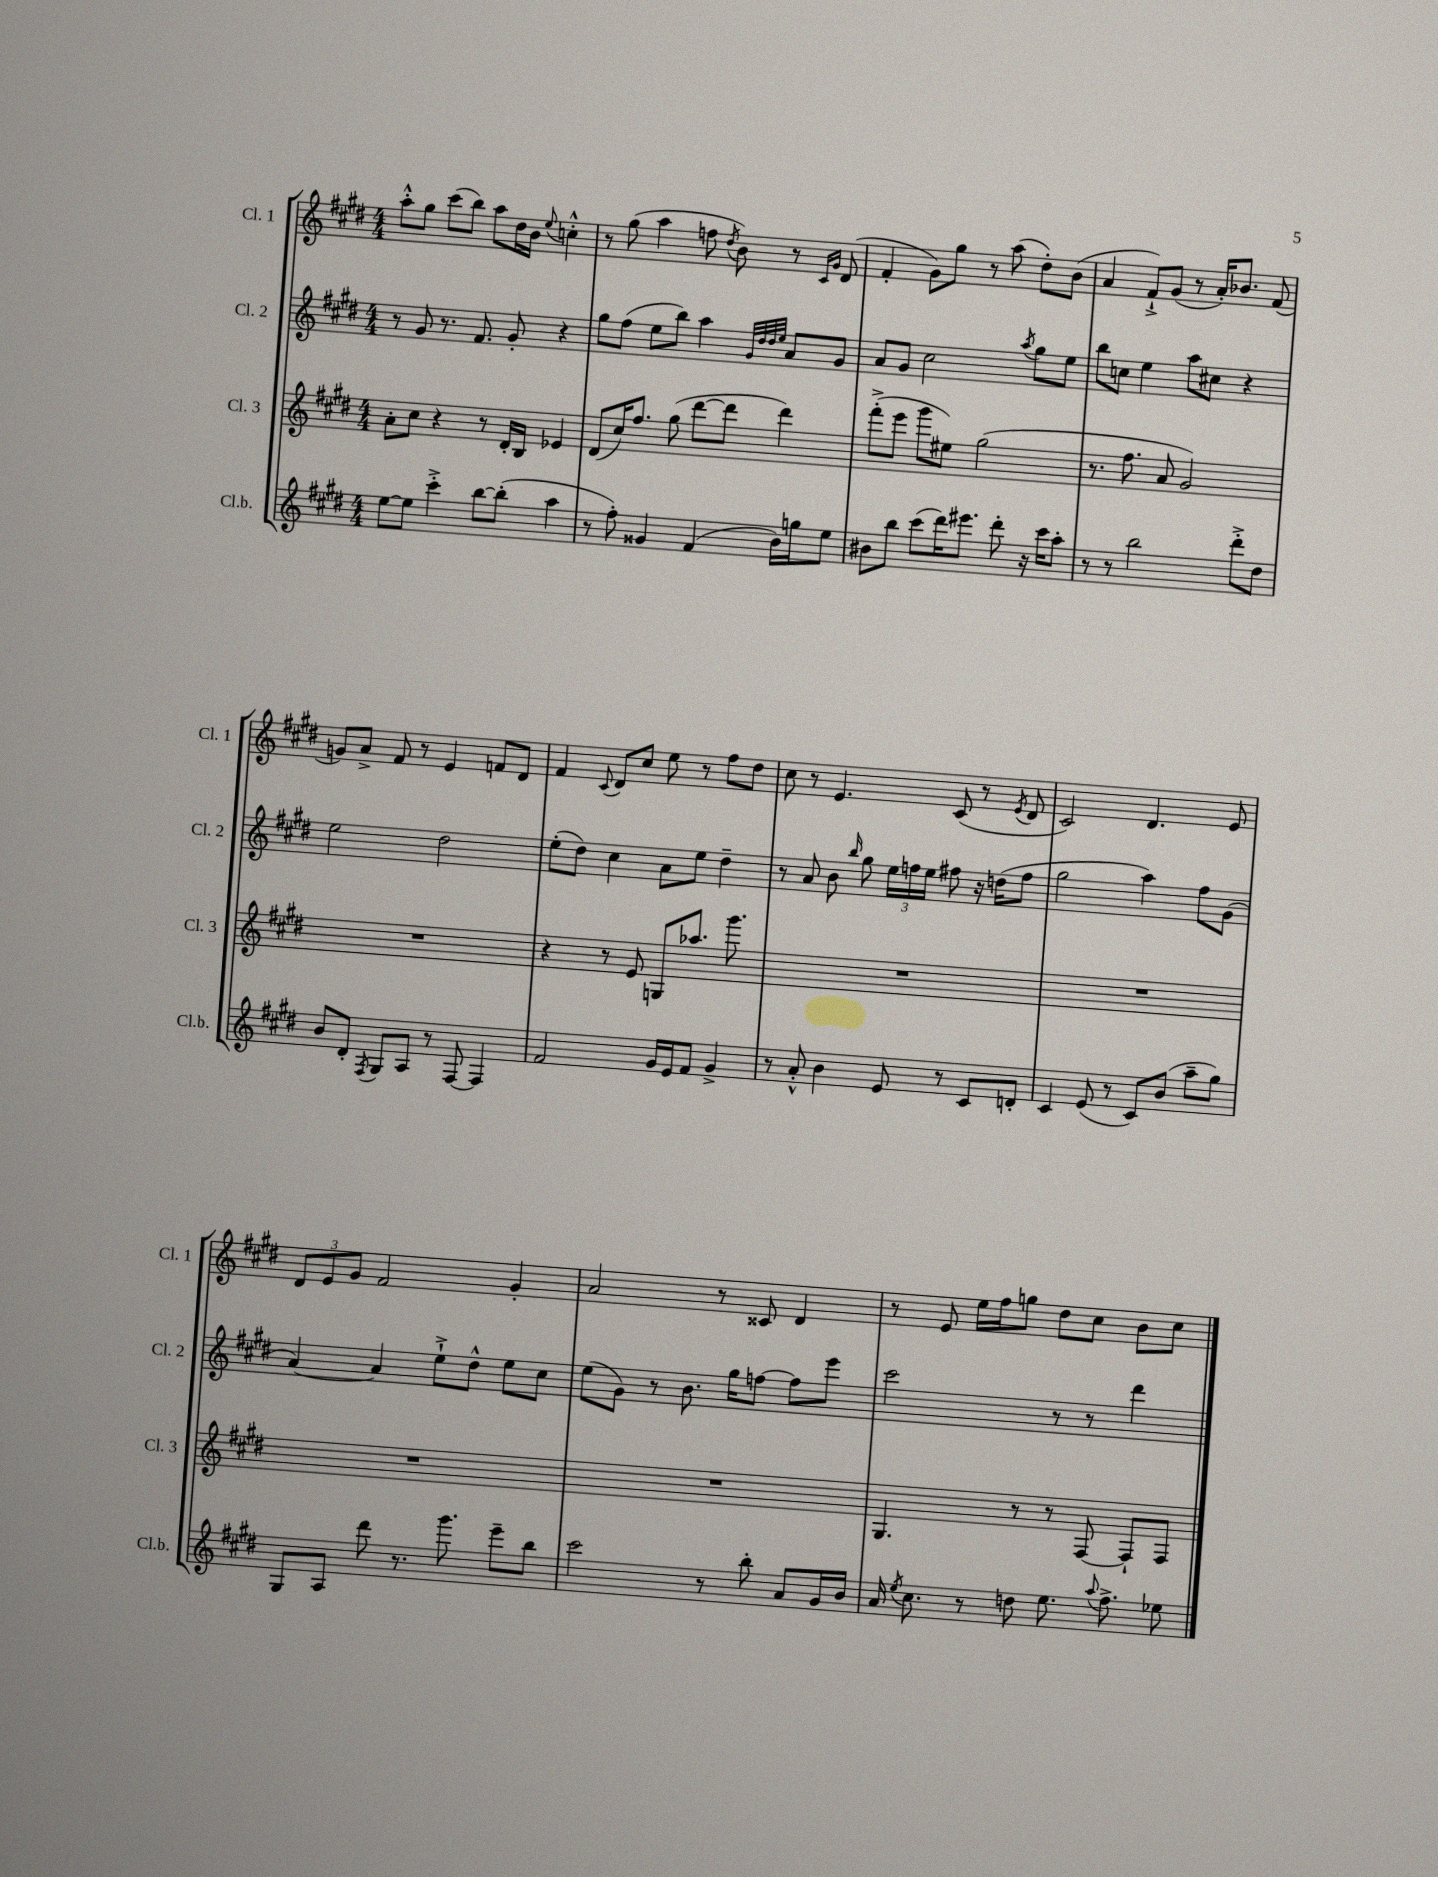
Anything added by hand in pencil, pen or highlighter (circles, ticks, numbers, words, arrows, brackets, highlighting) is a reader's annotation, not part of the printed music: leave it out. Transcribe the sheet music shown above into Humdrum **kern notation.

**kern	**kern	**kern	**kern
*staff4	*staff3	*staff2	*staff1
*clefG2	*clefG2	*clefG2	*clefG2
*k[f#c#g#d#]	*k[f#c#g#d#]	*k[f#c#g#d#]	*k[f#c#g#d#]
*M4/4	*M4/4	*M4/4	*M4/4
[8ee	8a'	8r	8aa'^^
8ee]	8cc#	8g#	8gg#
4ccc#'^	4r	8.r	(8ccc#
.	.	.	8bb)
.	.	8.f#	.
[8bb	8r	.	8aa
(8bb']	16d#'	8g#'	16dd#
.	16B	.	16b
.	.	.	8qqee
4aa	4e-	4r	4cc'^^
=	=	=	=
8r	(8d#	8gg#	8r
8ff#')	16cc#)	(8ff#	(8gg#
.	8.ff#	.	.
4g##	.	8ee	4aa
.	(8gg#	8bb)	.
(4f#	[8ddd#	4aa	8ff
.	.	.	8qdd#
.	8ddd#]	.	8b)
.	.	32qqg#	.
.	.	32qqdd#	.
.	.	32qqdd#	.
.	.	32qqee	.
16b)	4ddd#)	8a	8r
16gg	.	.	.
.	.	.	16qqc#
.	.	.	16qqg#
8ee	.	8g#	(8d#
=	=	=	=
8b#	(8fff#'^	8a	4f#'
8bb	8eee	8g#	.
(8ccc#	8ggg#	2cc#	8g#)
16ddd#)	8ee#)	.	8gg#
8.eee#	.	.	.
.	(2gg#	.	8r
8ddd#'	.	.	(8aa
.	.	8qaa	.
16r	.	8gg#	8dd#')
16ccc#	.	.	.
8aa'	.	8ee	(8b
=	=	=	=
8r	8.r	8bb	4a
8r	.	8cc	.
.	8.ff#	.	.
2bb	.	4ee	8f#`^)
.	8a	.	(8g#
.	2g#)	8aa	8r
.	.	8cc#	16a')
.	.	.	8.b-
8ddd#'^	.	4r	.
8dd#	.	.	(8f#
=	=	=	=
8b	1r	2ee	8g)
8d#'	.	.	8a^
8qF#	.	.	.
8G#	.	.	8f#
8A	.	.	8r
8r	.	2dd#	4e
[8F#	.	.	.
4F#]	.	.	8f
.	.	.	8d#
=	=	=	=
2f#	4r	(8ee'	4f#
.	.	8dd#)	.
.	.	.	8qqc#
.	8r	4cc#	8d#
.	8e	.	8cc#
16g#	8G	8a	8ee
16e	.	.	.
8f#	8.aa-	8ee	8r
4g#^	.	4dd#~	8ff#
.	8.ggg#	.	.
.	.	.	8dd#
=	=	=	=
8r	1r	8r	8cc#
8a'^^	.	8a	8r
4b	.	8b	4.e
.	.	16qqbb	.
.	.	8gg#	.
8e	.	24ee	.
.	.	24ff	.
.	.	24ee	.
8r	.	8ff#	(8c#
8c#	.	16r	8r
.	.	(16dd	.
.	.	.	8qe
8d'	.	8ff#	8d#
=	=	=	=
4c#	1r	2gg#	2c#)
(8e	.	.	.
8r	.	.	.
8c#)	.	4aa)	4.d#
(8b	.	.	.
8aa~	.	8ff#	.
8gg#)	.	(8g#	8e
=	=	=	=
8G#	1r	[4a)	12d#
.	.	.	12e
8A	.	.	.
.	.	.	12g#
8ddd#	.	4a]	2f#
8.r	.	.	.
.	.	8ee`^	.
8.ggg#	.	.	.
.	.	8dd#^^	.
8eee~	.	8ee	4g#'
8bb	.	8cc#	.
=	=	=	=
2ccc#	1r	(8ee	2a
.	.	8g#)	.
.	.	8r	.
.	.	8.b	.
8r	.	.	8r
.	.	16gg#	.
8bb'	.	[8ff	8c##
8a	.	8ff]	4d#
16g#	.	8eee	.
16b	.	.	.
=	=	=	=
16a	4.G#	2ccc#	8r
8qee	.	.	.
8.cc#	.	.	.
.	.	.	8e
8r	.	.	16ee
.	.	.	16ff#
8dd	8r	.	8gg
8.ee	8r	8r	8dd#
.	[8F#	8r	8cc#
8qqaa	.	.	.
8.ff#^	.	.	.
.	8F#`]	4ddd#	8b
8ee-	8F#	.	8cc#
==	==	==	==
*-	*-	*-	*-
